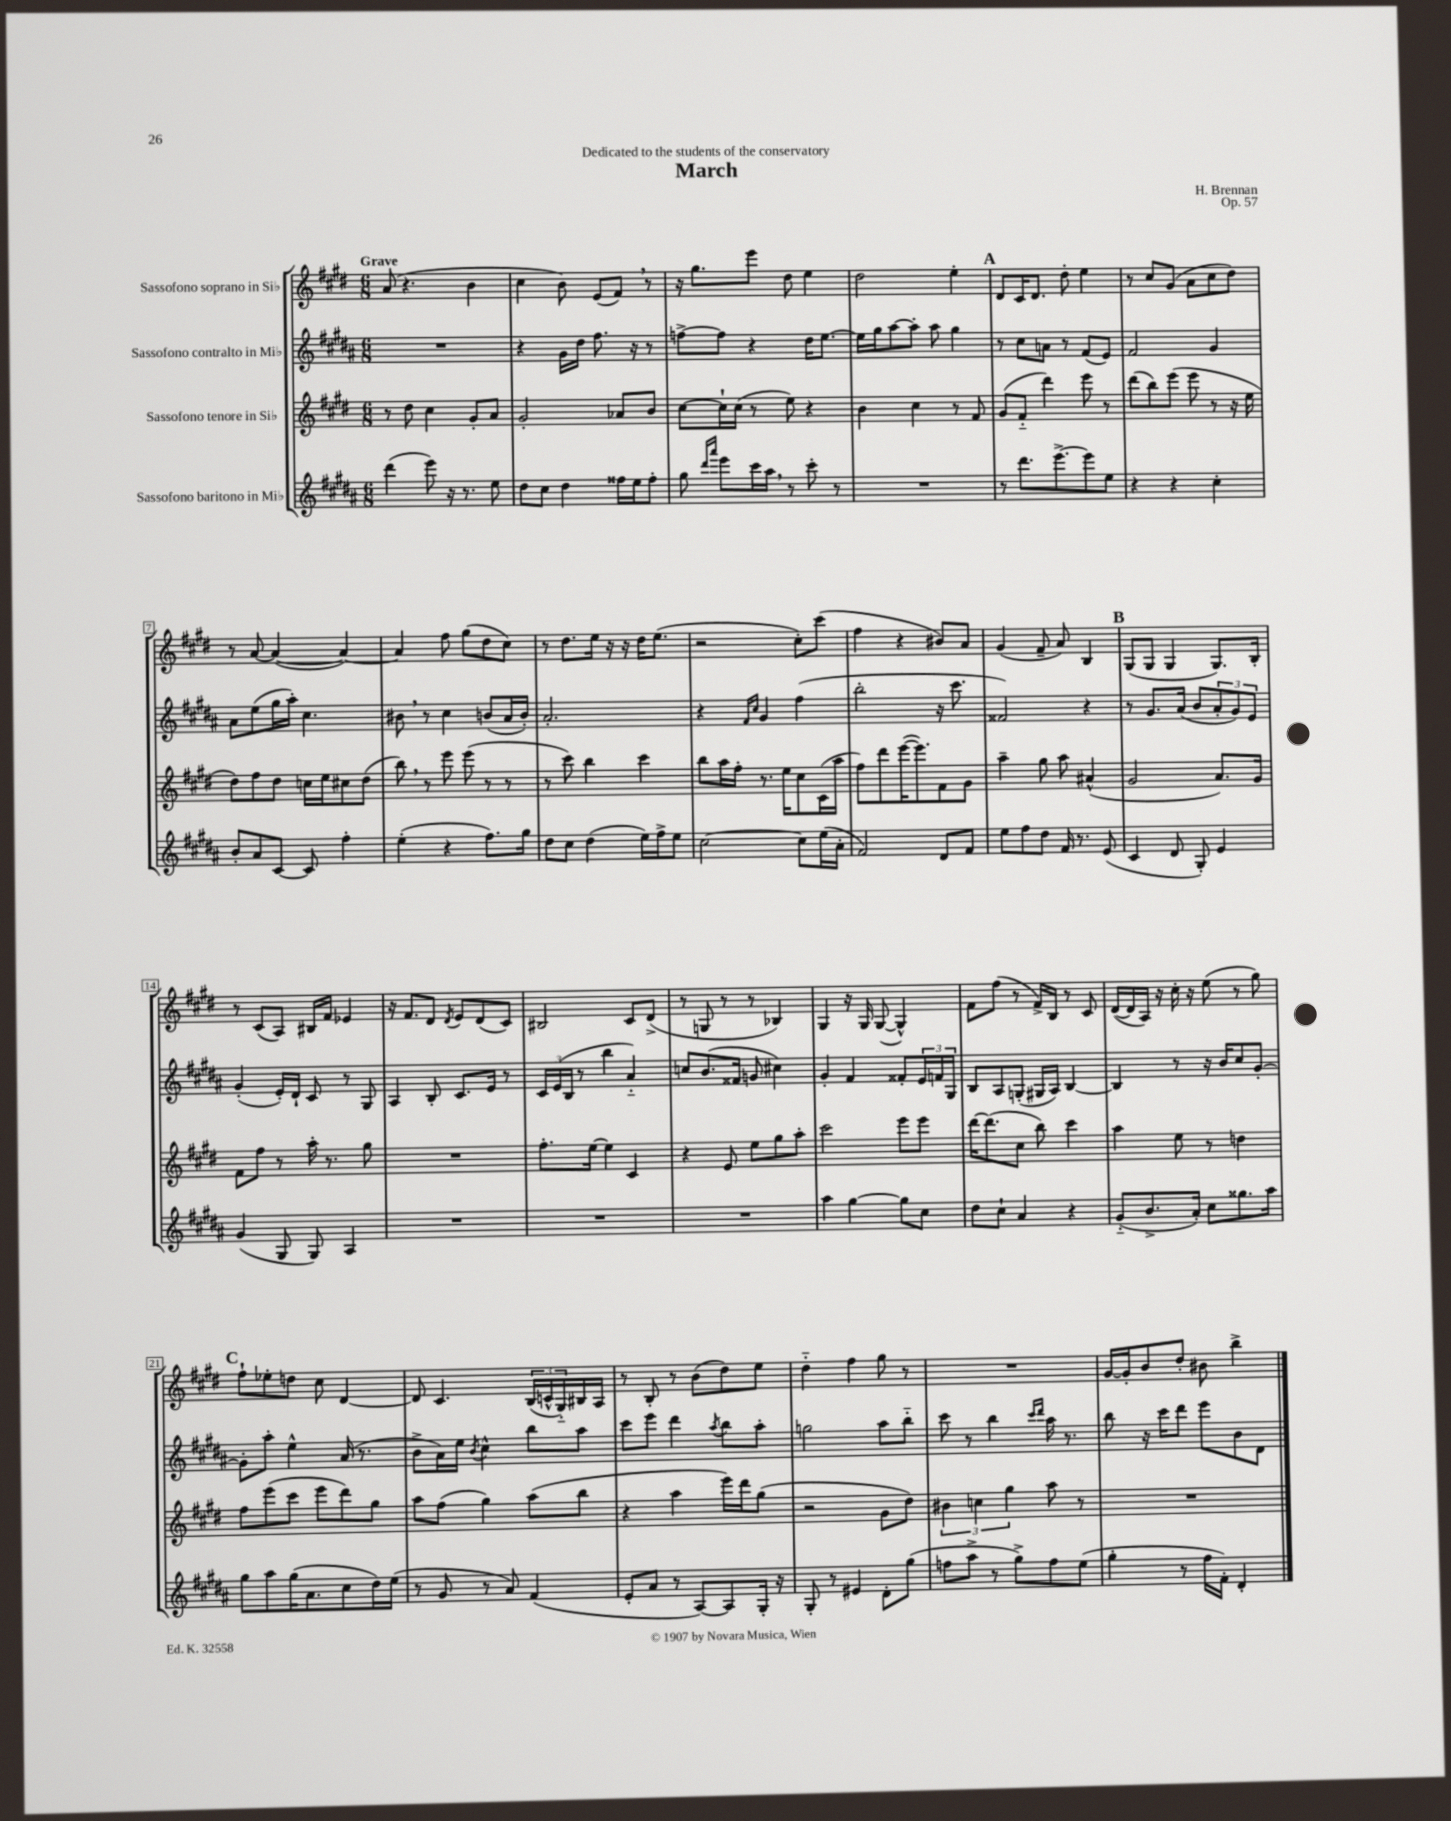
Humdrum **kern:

**kern	**kern	**kern	**kern
*staff4	*staff3	*staff2	*staff1
*clefG2	*clefG2	*clefG2	*clefG2
*k[f#c#g#d#a#]	*k[f#c#g#d#]	*k[f#c#g#d#a#]	*k[f#c#g#d#]
*M6/8	*M6/8	*M6/8	*M6/8
(4ddd#	8r	2.r	(8a
.	8dd#	.	4.r
8eee)	4cc#	.	.
16r	.	.	.
8.r	.	.	.
.	8g#'	.	4b
8ee	8a	.	.
=	=	=	=
8dd#	2g#'	4r	4cc#
8cc#	.	.	.
4dd#	.	16g#	8b)
.	.	16dd#	.
.	.	8.ff#	(8e
16ff##	8a-	.	8f#)
16ee	.	16r	.
8ff##'	8b	8r	8r
=	=	=	=
8gg#	[8cc#	[8ff^	16r
.	.	.	8.gg#
16qqddd#	.	.	.
16qqaaa#	.	.	.
8eee	16cc#`]	8ff]	.
.	(16cc#	.	.
16ccc#	8r	4r	8eee
16aa#	.	.	.
8r	8ee)	.	8dd#
8ccc#'	4r	16dd#	4ee
.	.	[8.ee	.
8r	.	.	.
=	=	=	=
2.r	4b	16ee]	2dd#
.	.	16gg#	.
.	.	[8aa#	.
.	4cc#	8aa#']	.
.	.	8aa#	.
.	8r	4gg#	4ee'
.	8f#	.	.
=	=	=	=
8r	(8g#	8r	8d#
8.ddd#	8f#'~	8cc#	16c#
.	.	.	8.d#
.	4ddd#)	8a	.
[8.eee^	.	.	.
.	.	8r	8dd#'
8eee]	8eee	(8f#	4ee
8ee	8r	8e)	.
=	=	=	=
4r	(8ddd#	2f#	8r
.	8bb)	.	8cc#
4r	(8eee	.	(8g#
.	8eee	.	8a
4cc#'	8r	4g#	8cc#
.	16r	.	8dd#)
.	16ee	.	.
=	=	=	=
8b'	8dd#)	8a#	8r
8a#	8ff#	(8ee	[8a
[8c#	8dd#	16gg#	(4a_
.	.	16aa#')	.
8c#]	16cc	4.cc#	.
.	16ee	.	.
4ff#'	8cc#	.	4a_)
.	(8dd#	.	.
=	=	=	=
(4ee'	8bb)	8b#	4a]
.	8r	8r	.
4r	8eee	4cc#	8ff#
.	(8eee	.	(8gg#
8.ff#)	8r	(8b	8dd#
.	8r	16a#	8cc#)
16gg#	.	16b')	.
=	=	=	=
8dd#	8r	2.a#'	8r
8cc#	8ccc#)	.	8.dd#
(4dd#	4bb	.	.
.	.	.	16ee
.	.	.	16r
.	.	.	16r
16ee)	4ccc#	.	16dd#
16ff#^	.	.	(8.ee
8ee	.	.	.
=	=	=	=
[2cc#	8bb	4r	2r
.	16aa	.	.
.	16ff#'	.	.
.	.	16qqf#	.
.	.	16qqcc#	.
.	8.r	4g#	.
.	16ee	.	.
8cc#]	8cc#	(4ff#	8cc#')
(16ee	(16c#	.	(8ccc#
16a#'	16aa	.	.
=	=	=	=
2f#)	8ff#)	2bb'	4ff#
.	8ddd#	.	.
.	([16eee	.	4r
.	8.eee])	.	.
8d#	8f#	16r	8b#)
.	.	8.ccc#	.
8f#	8g#	.	8a
=	=	=	=
8ee	4aa~	2f##)	(4g#
8ff#	.	.	.
8dd#	8gg#	.	8f#~
16f#	8aa	.	8a)
8.r	.	.	.
.	(4a#^^	4r	4B
(8e	.	.	.
=	=	=	=
4c#	2g#	8r	(8G#
.	.	8.g#	8G#
8d#	.	.	4G#
.	.	(16a#	.
8G#')	.	8b	.
4e	8.a)	12a#'	8.G#)
.	.	12g#)	.
.	.	12e	.
.	16g#	.	16B'
=	=	=	=
(4g#	8f#	(4g#'	8r
.	8ff#	.	(8c#
8G#	8r	16e')	8A)
.	.	16d#`	.
8G#)	16aa'	8c#	16B#
.	8.r	.	16f#
4A#	.	8r	4e-
.	8gg#	8G#	.
=	=	=	=
2.r	2.r	4A#	16r
.	.	.	8.f#
.	.	8B'	8d#
.	.	.	8qd#
.	.	8.c#	8e
.	.	.	(8d#
.	.	16e	.
.	.	8r	8c#)
=	=	=	=
2.r	8.ff#'	24c#	2B#
.	.	(24e	.
.	.	24B	.
.	.	8r	.
.	[16ee	.	.
.	4ee]	4bb	.
.	4c#	4a#'~)	8c#
.	.	.	(8d#^
=	=	=	=
2.r	4r	8cc	8r
.	.	(8.b	8G
.	8e	.	8r
.	.	16f##	.
.	8ee	8g	8r
.	8gg#	4cc#)	4B-)
.	8aa'	.	.
=	=	=	=
4aa#	2ccc#	4g#'	4G#
[4gg#	.	4f#	16r
.	.	.	16G#
.	.	.	([8G#
8gg#]	8eee	8f##'	4G#^^])
8cc#	8eee	24e	.
.	.	24f	.
.	.	24G#	.
=	=	=	=
8dd#	[16ddd#	8B	8f#
.	(8.ddd#]	.	.
8cc#`	.	8A#	(8ff#
4a#	8cc#	(8G'	8r
.	8bb)	16G#	16f#^)
.	.	16A#)	16B
4r	4ccc#	[4B	8r
.	.	.	8c#
=	=	=	=
(8g#'~	4aa	4B]	([16d#
.	.	.	16d#]
8.b^	.	.	16A)
.	.	.	16r
.	8ee	8r	16cc#'
16a#')	.	.	16r
8cc#	8r	16r	(8ee
.	.	16b	.
8.gg##	4dd	8cc#	8r
.	.	[8g#'	8gg#)
16aa#	.	.	.
=	=	=	=
8gg#	8ff#	8g#']	8ff#`
8aa#	(8eee	8aa#'	8ee-'
(16gg#	8ccc#	4ee^^	8dd
8.a#	.	.	.
.	8eee	.	8cc#
8cc#	8ddd#)	(16a#	[4d#
.	.	8.r	.
16dd#)	8gg#	.	.
(16ee	.	.	.
=	=	=	=
8r	8aa	8b^	8d#]
8g#	(8ff#	16a#)	4.c#
.	.	16ee	.
.	.	8qb	.
8r	4gg#)	4cc#^^	.
8a#)	.	.	.
(4f#	(8aa	8bb	(24B
.	.	.	24c^^
.	.	.	24G#'~)
.	8bb	8aa#	16B#
.	.	.	16A
=	=	=	=
8e'	4r	8ccc#	8r
8a#	.	8eee	8B'
8r	4aa	4ddd#	8r
[8A#)	.	.	(8b
.	.	8qaa#	.
8A#]	16eee)	8bb	8dd#)
.	16ddd#	.	.
16G#'	(8gg#	8aa#'	8ee
16r	.	.	.
=	=	=	=
8G#'	2r	2gg	4dd#'~
8r	.	.	.
4e#	.	.	4ff#
8d#'	8g#	8aa#	8gg#
(8gg#	8dd#)	8bb'~	8r
=	=	=	=
8ff	6b#	8ccc#	2.r
8aa#^	.	8r	.
.	6cc	.	.
8r	.	4bb	.
.	6gg#	.	.
8gg#^)	.	.	.
.	.	16qqccc#	.
.	.	16qqddd#	.
8ff	8aa	16aa#	.
.	.	8.r	.
(8ee	8r	.	.
=	=	=	=
4gg#'	2.r	8bb	[16g#
.	.	.	16g#']
.	.	16r	8b
.	.	16ccc#	.
8r	.	8ddd#	8dd#'
16ff#	.	8eee	8b#
16f#')	.	.	.
4d#'	.	8b	4bb^
.	.	8d#	.
==	==	==	==
*-	*-	*-	*-
